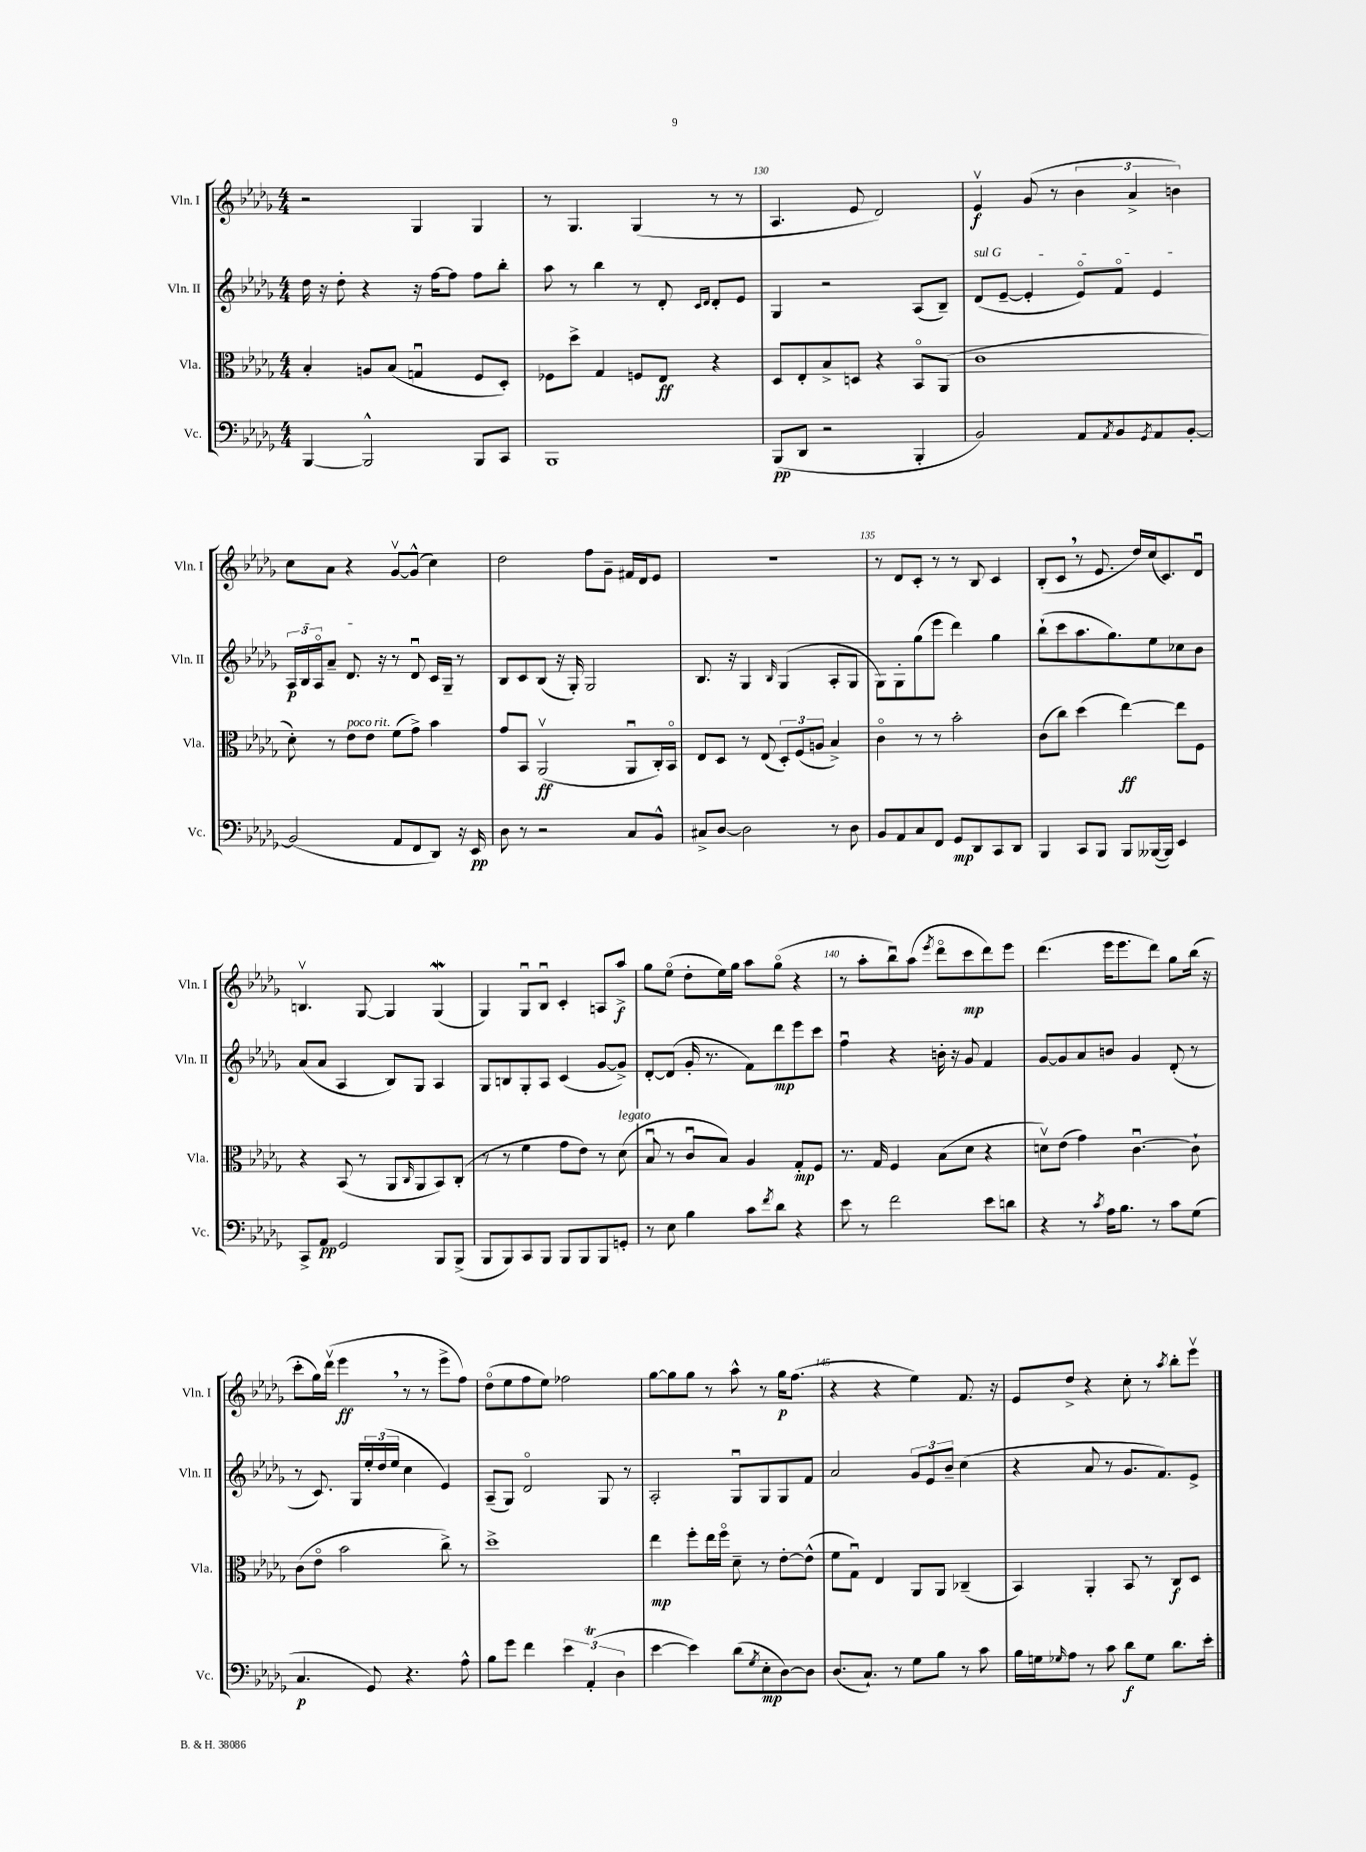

**kern	**kern	**kern	**kern
*staff4	*staff3	*staff2	*staff1
*clefF4	*clefC3	*clefG2	*clefG2
*k[b-e-a-d-g-]	*k[b-e-a-d-g-]	*k[b-e-a-d-g-]	*k[b-e-a-d-g-]
*M4/4	*M4/4	*M4/4	*M4/4
[4BBB-/	4B-'/	16dd-\	2r
.	.	16r	.
.	.	8dd-'\	.
2BBB-^^/]	8A/L	4r	.
.	(8B-/J	.	.
.	4Gu/	16r	4G-/
.	.	[16ff\LK	.
.	.	8ff\]J	.
8BBB-/L	8F/L	8ff\L	4G-/
8CC/J	8D-'/J)	8bb-'\J	.
=	=	=	=
1BBB-	8F-\L	8aa-\	8r
.	8dd-^\J	8r	4.G-/
.	4G-/	4bb-\	.
.	8F/L	8r	(4G-/
.	8E-/J	8d-'/	.
.	.	16qqc/LL	.
.	.	16qqd-/JJ	.
.	4r	8d-'/L	8r
.	.	8e-/J	8r
=	=	=	=
(8BBB-/L	8D-/L	4G-/	4.A-/
8DD-/J	8E-'/	.	.
2r	8B-^/	2r	.
.	8D/J	.	8e-/
.	4r	.	2d-/)
4BBB-'/	8BB-o/L	(8A-/L	.
.	(8AA-/J	8B-~/J)	.
=	=	=	=
2BB-/)	1c	(8d-/L	4e-v/
.	.	[8e-~/J	.
.	.	4e-'/]	(8g-/
.	.	.	8r
8AA-/L	.	8e-o/L)	6b-\
8qAA-/	.	.	.
8BB-/	.	8fo/J	.
.	.	.	6a-^/
8qGG-/	.	.	.
8AA-/	.	4e-/	.
.	.	.	6b\)
[8BB-'/J	.	.	.
=	=	=	=
(2BB-/]	8d-'\)	24A-/LL	8cc\L
.	.	24B-/	.
.	.	24A-o/J	.
.	8r	8a-~/J	8a-\J
.	8e-\L	8.d-/	4r
.	8e-\J	.	.
.	.	16r	.
8AA-/L	(8f\L	8r	[8g-v/L
8FF/	8g-^\J)	8d-u/	(8g-^^/]J
8DD-/J)	4b-\	16c/LL	4cc\)
.	.	16G-~/JJ	.
16r	.	8r	.
16EE-/	.	.	.
=	=	=	=
8D-\	8g-/L	8B-/L	2dd-\
8r	8BB-/J	8c/	.
2r	(2AA-v/	(8B-/J	.
.	.	16r	.
.	.	16G-'/)	.
.	.	2G-/	8ff\L
.	.	.	8g-~\J
8C/L	8AA-u/L	.	16f#/LL
.	.	.	16d-/J
8BB-^^/J	16C'/L)	.	8e-/J
.	16BB-o/JJ	.	.
=	=	=	=
8C#^/L	8E-/L	8.B-/	1r
[8D-/J	8D-/J	.	.
.	.	16r	.
2D-\]	8r	4G-/	.
.	(8E-/	.	.
.	.	16qqB-/	.
.	12D-'/L)	(4G-/	.
.	(12F/	.	.
.	12A/J	.	.
8r	4B-^/)	8A-'/L	.
8D-\	.	8G-/J	.
=	=	=	=
8BB-/L	4co\	8G-\L)	8r
8AA-/	.	8G-'\	8d-/L
8C/	8r	(8gg-\	8c'/J
8FF/J	8r	8eee-\J	8r
8GG-/L	2b-'\	4ddd-\)	8r
8DD-/	.	.	8B-/
8CC/	.	4gg-\	4c/
8DD-/J	.	.	.
=	=	=	=
4BBB-/	(8c\L	(8bb-`\L	(8B-'/L
.	8cc\J)	8ccc\	8c/J
8CC/L	(4dd-\	8.aa-\	8r
8BBB-/J	.	.	8.e-/
.	.	8.gg-\)	.
8BBB-/L	[4ee-\)	.	.
.	.	.	16dd-/LL)
([16BBB--/L	.	8ee-\	(16cc/J
16BBB--/]JJ)	.	.	8.c/)
4EE-/	8ee-\]L	8cc-\	.
.	8F\J	8b-\J	8d-u/J
=	=	=	=
8CC^/L	4r	(8a-/L	4.Bv/
8AA-/J	.	8a-/J	.
2GG-/	(8BB-/	4A-/	.
.	8r	.	[8G-/
.	8AA-/L	8B-/L)	4G-/]
.	16qqC/	.	.
.	8AA-/	8G-/J	.
8BBB-/L	8BB-/)	4A-/	(4G-/
(8BBB-^/J	(8C'/J	.	.
=	=	=	=
8BBB-/L	8r	8G-/L	4G-/)
8BBB-/)	8r	8B/	.
8CC/	4f\	8G-'/	8G-u/L
8BBB-/J	.	8A-/J	8B-u/J
8BBB-/L	8g-\L	(4c/	4c'/
8BBB-/	8e-\J)	.	.
8BBB-/	8r	[8g-/L	8A/L
8GG'/J	(8d-\	8g-^/]J)	8aa-^/J
=	=	=	=
8r	8B-u/	[8d-'/L	8gg-\L
8E-\	8r	(8d-/]J	(8ee-o\J
4B-\	8cu/L	16g-'/	8dd-'\L
.	.	8.r	.
.	8B-/J)	.	16ee-\L)
.	.	.	16gg-\JJ
8c\L	4A-/	8f\L)	8aa-\L
8qf/	.	.	.
8d-\J	.	8ddd-\	(8gg-o\J
4r	8G-'/L	8eee-\	4r
.	8F/J	8ccc\J	.
=	=	=	=
8e-\	8.r	4ffu\	8r
8r	.	.	8aa-'\L
.	16G-/	.	.
2f\	4F/	4r	8bb-u\)
.	.	.	(8aa-\J
.	.	.	8qeee-/
.	(8B-\L	16b'\	8ddd-o\L
.	.	16r	.
.	8d-\J	8g-/	8ccc\
8e-\L	4r	4f/	8ddd-\)
8d\J	.	.	8eee-\J
=	=	=	=
4r	8dv\L)	[8g-/L	(4.ddd-\
.	(8e-\J	8g-/]	.
8r	4g-\)	8a-/	.
8qc/	.	.	.
16A-\LK	.	8b/J	16eee-\LK
8.B-\J	.	.	8.eee-\
.	[4.cu\	4g-/	.
8r	.	.	8ddd-\J)
8c\L	.	(8d-'/	8gg-\L
(8G-\J	8c`\]	8r	(16bb-\Jk
.	.	.	16r
=	=	=	=
4.C/	(8c\L	8r	8ccc'\L
.	8e-o\J	8.c/)	16gg-\L)
.	.	.	(16ddd-v\JJ
.	2b-\	.	4eee-\
.	.	16G-/LL	.
8GG-/)	.	24ee-'/	.
.	.	(24dd-/	.
.	.	24ee-/JJ	.
4.r	.	4cc\	8r
.	.	.	8r
.	8cc^\)	4e-/)	8eee-^\L
8A-^^\	8r	.	8ff\J)
=	=	=	=
8B-\L	1dd-^	(8A-~/L	(8dd-o\L
8g-\J	.	8G-/J)	8ee-\
4f\	.	2d-o/	8ff\
.	.	.	8ee-\J)
6e-\	.	.	2ff-\
(6AA-'/	.	.	.
.	.	8G-/	.
6D-\	.	.	.
.	.	8r	.
=	=	=	=
[4e-\	4ee-\	2A-'/	[8gg-\L
.	.	.	8gg-\]
4e-\])	8ff'\L	.	8gg-\J
.	16ee-\L	.	8r
.	16ffo\JJ	.	.
(8d-\L	8d-~\	8G-u/L	8aa-^^\
8qG-/	.	.	.
8E-'\	8r	8G-/	8r
[8D-\)	[8e-'\L	8G-/	16gg-\LK
.	.	.	(8.ff\J
8D-\]J	(8e-^^\]J	8f/J	.
=	=	=	=
(8.D-/L	8f\L	2a-/	4r
.	8G-u\J)	.	.
8.C`/J)	.	.	.
.	4E-/	.	4r
8r	.	.	.
8G-\L	8AA-/L	12g-/L	4ee-\)
.	.	12e-/	.
8B-\J	8AA-/J	.	.
.	.	12b-~/J	.
8r	(4C-~/	(4cc\	8.f/
8c\	.	.	.
.	.	.	16r
=	=	=	=
16B-\LL	4BB-/)	4r	8e-/L
16G\J	.	.	.
16qqG-/	.	.	.
8A-\J	.	.	8dd-^/J
8r	4AA-'/	8a-/	4r
8c\	.	8r	.
8d-\L	8BB-/	8.g-/L	8cc'\
8G-\J	8r	.	8r
.	.	8.f/)	.
.	.	.	8qaa-/
8.d-\L	8C/L	.	8bb-'\L
.	8D-/J	8e-^/J	8eee-v\J
16e-'\Jk	.	.	.
==	==	==	==
*-	*-	*-	*-
